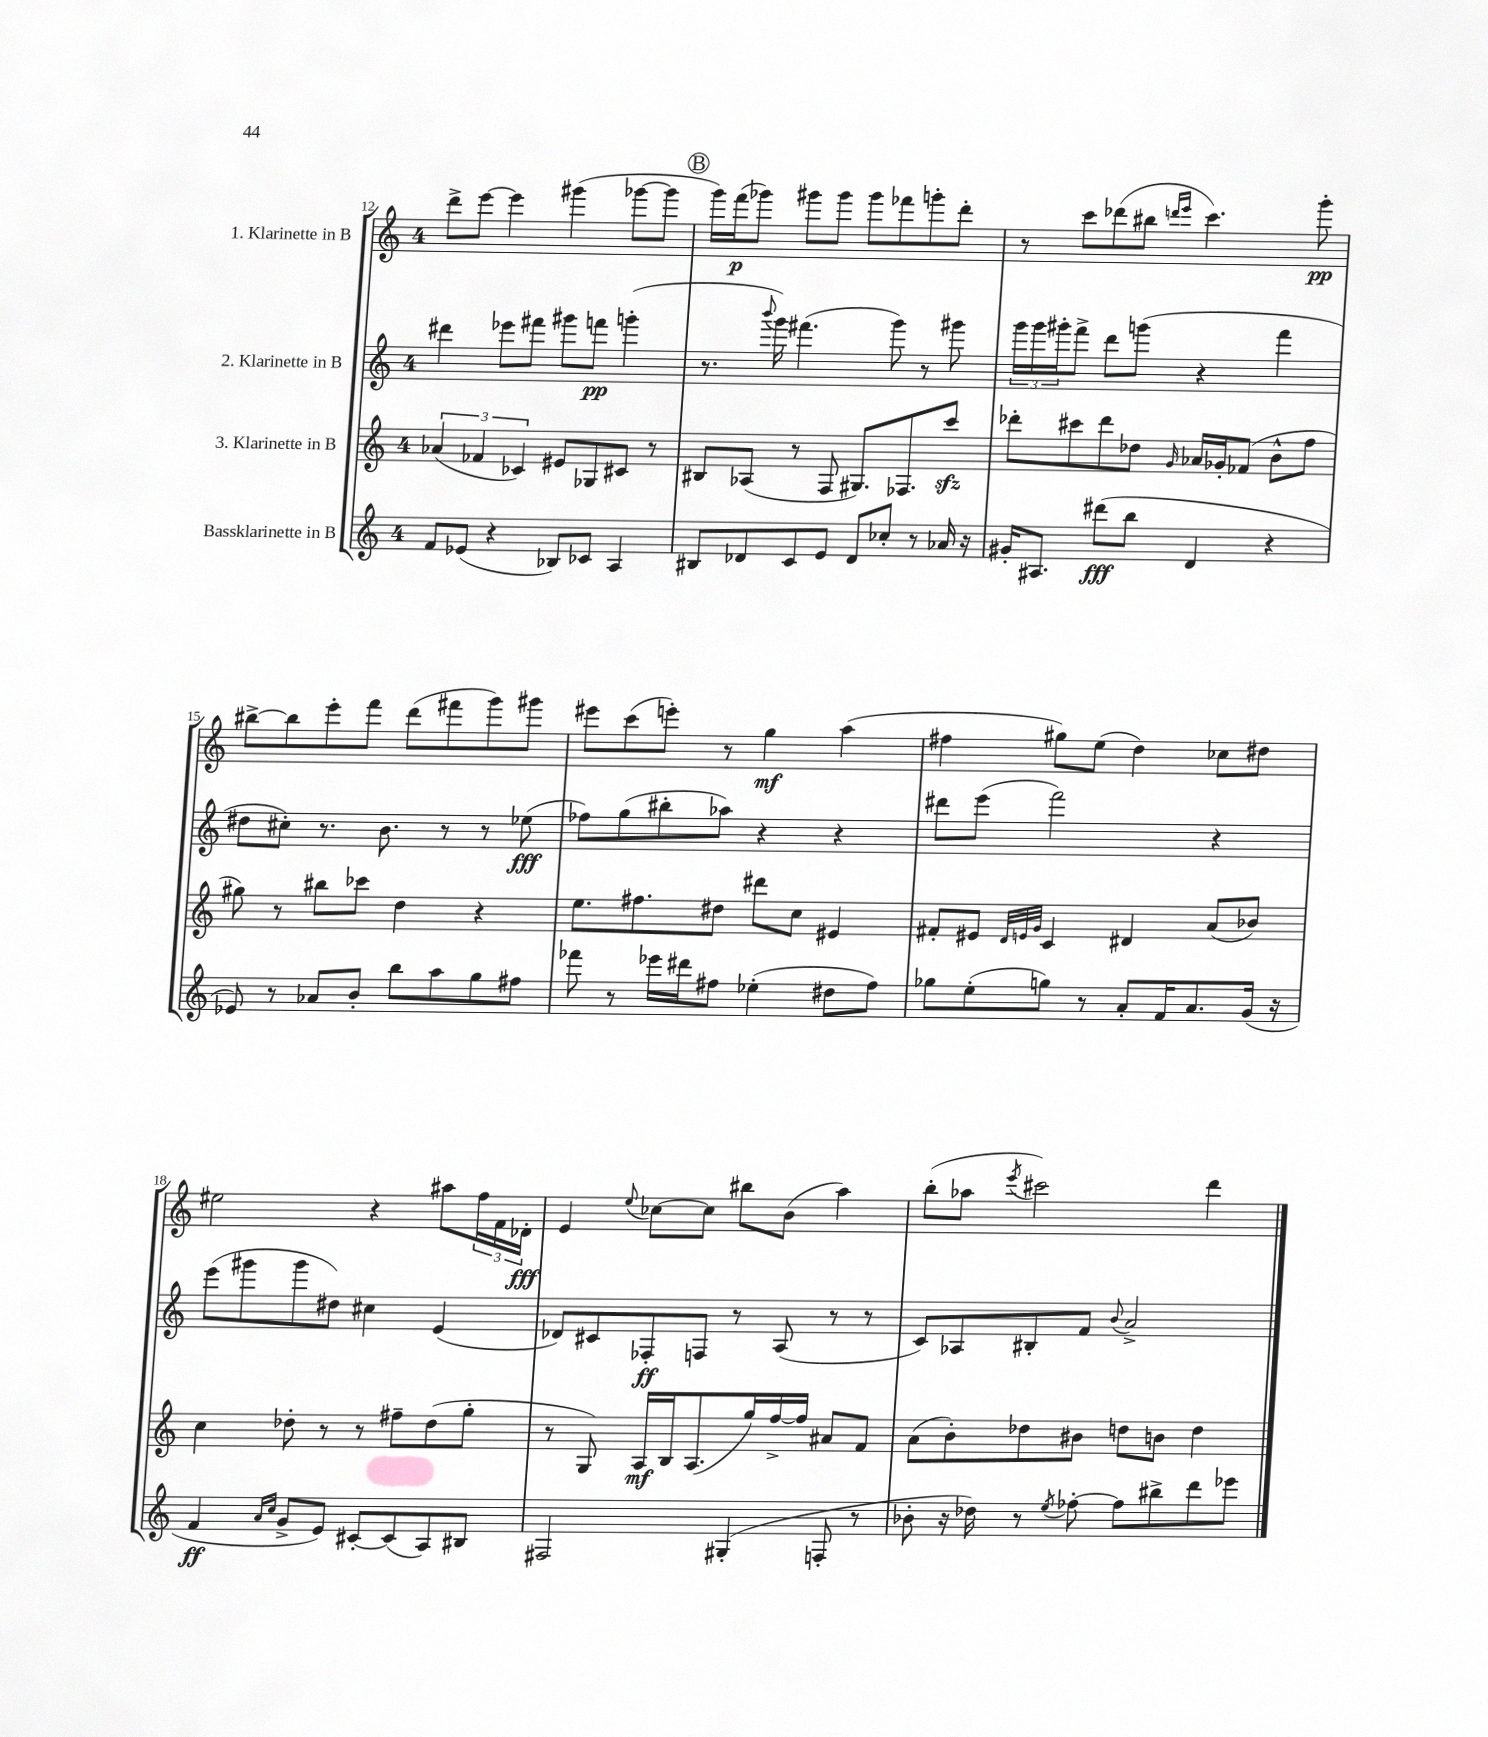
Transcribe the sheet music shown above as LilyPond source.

<<
\new StaffGroup <<
\new Staff = "s0" \with { instrumentName = "1. Klarinette in B" } {
    \clef treble \key c \major \once \override Staff.TimeSignature.style = #'single-digit \time 4/4
    d'''8-> e'''8~ e'''4 gis'''4( ges'''8~ ges'''8 |
    \mark \markup { \circle "B" } g'''16) f'''16\p( ges'''8) gis'''8 gis'''8 gis'''8 fes'''8 g'''8-. d'''8-. |
    r8 c'''8 des'''8( bis''8 \grace { d'''16 e'''16 } c'''4.) g'''8-.\pp |
    bis''8~-> bis''8 e'''8-. f'''8 d'''8( fis'''8 g'''8) gis'''8 |
    eis'''8 c'''8( e'''8-.) r8 g''4\mf a''4( |
    fis''4 gis''8) e''8( d''4) ces''8 dis''8 |
    eis''2 r4 ais''8 \tuplet 3/2 { f''16 f'16 des'16-.\fff } |
    e'4 \appoggiatura { e''8 } ces''8~ ces''8 bis''8 b'8( a''4) |
    b''8-.( aes''8 \acciaccatura { e'''8 } cis'''2) d'''4 \bar "|." |
}
\new Staff = "s1" \with { instrumentName = "2. Klarinette in B" } {
    \clef treble \key c \major \once \override Staff.TimeSignature.style = #'single-digit \time 4/4
    dis'''4 ees'''8 fis'''8 gis'''8 f'''8\pp g'''4-.( |
    \mark \markup { \circle "B" } r8. \appoggiatura { b'''8 } g'''16) fis'''4.( g'''8) r8 gis'''8 |
    \tuplet 3/2 { g'''16 g'''16 gis'''16-. } f'''8-> d'''8 g'''8( r4 f'''4 |
    dis''8 cis''8-.) r8. b'8. r8 r8 ees''8\fff( |
    fes''8) g''8( bis''8-. aes''8) r4 r4 |
    dis'''8 e'''8( f'''2) r4 |
    e'''8( gis'''8 gis'''8 dis''8) cis''4 e'4( |
    des'8) cis'8 fes8-.\ff f8 r8 a8( r8 r8 |
    c'8) aes8 bis8-. f'8 \appoggiatura { b'8 } a'2-> \bar "|." |
}
\new Staff = "s2" \with { instrumentName = "3. Klarinette in B" } {
    \clef treble \key c \major \once \override Staff.TimeSignature.style = #'single-digit \time 4/4
    \tuplet 3/2 { aes'4( fes'4 ces'4) } eis'8 ges8 cis'8 r8 |
    \mark \markup { \circle "B" } bis8 aes8( r8 f8 gis8.) fes8. c'''8\sfz |
    des'''8-. cis'''8 des'''8 des''8 \grace { g'16 } aes'16 ges'16-. fes'8( b'8-^ f''8 |
    gis''8) r8 bis''8 ces'''8 d''4 r4 |
    e''8. fis''8. dis''8 dis'''8 c''8 eis'4 |
    fis'8-. eis'8 \grace { d'32 e'32 g'32 } c'4 dis'4 a'8( bes'8) |
    c''4 des''8-. r8 r8 fis''8-- des''8( g''8-. |
    r8 g8) a16\mf b16 a8.( g''16) f''16~-> f''16 ais'8 f'8 |
    a'8( b'8-.) des''8 bis'8 d''8 b'8 d''4 \bar "|." |
}
\new Staff = "s3" \with { instrumentName = "Bassklarinette in B" } {
    \clef treble \key c \major \once \override Staff.TimeSignature.style = #'single-digit \time 4/4
    f'8 ees'8( r4 bes8) ces'8 a4 |
    \mark \markup { \circle "B" } bis8 des'8 c'8 e'8 des'8 ces''8-. r8 aes'16 r16 |
    gis'16-. ais8. dis'''8\fff( b''8 d'4 r4 |
    ees'8) r8 aes'8 b'8-. b''8 a''8 g''8 fis''8 |
    fes'''8 r8 ees'''16 dis'''16 fis''8 ees''4-.( dis''8 fis''8) |
    ges''8 e''8-.( g''8) r8 a'8-. f'16 a'8. g'16( r16 |
    f'4\ff \grace { a'16 c''16 } g'8-> e'8) cis'8~-. cis'8( a8) bis8 |
    fis2 gis4-.( f8-. r8 |
    bes'8-. r16 des''16) r8 \acciaccatura { e''8 } fes''8~-. fes''8 bis''8-> d'''8 ees'''8 \bar "|." |
}
>>
>>
\layout { \context { \Score currentBarNumber = #12 } }
